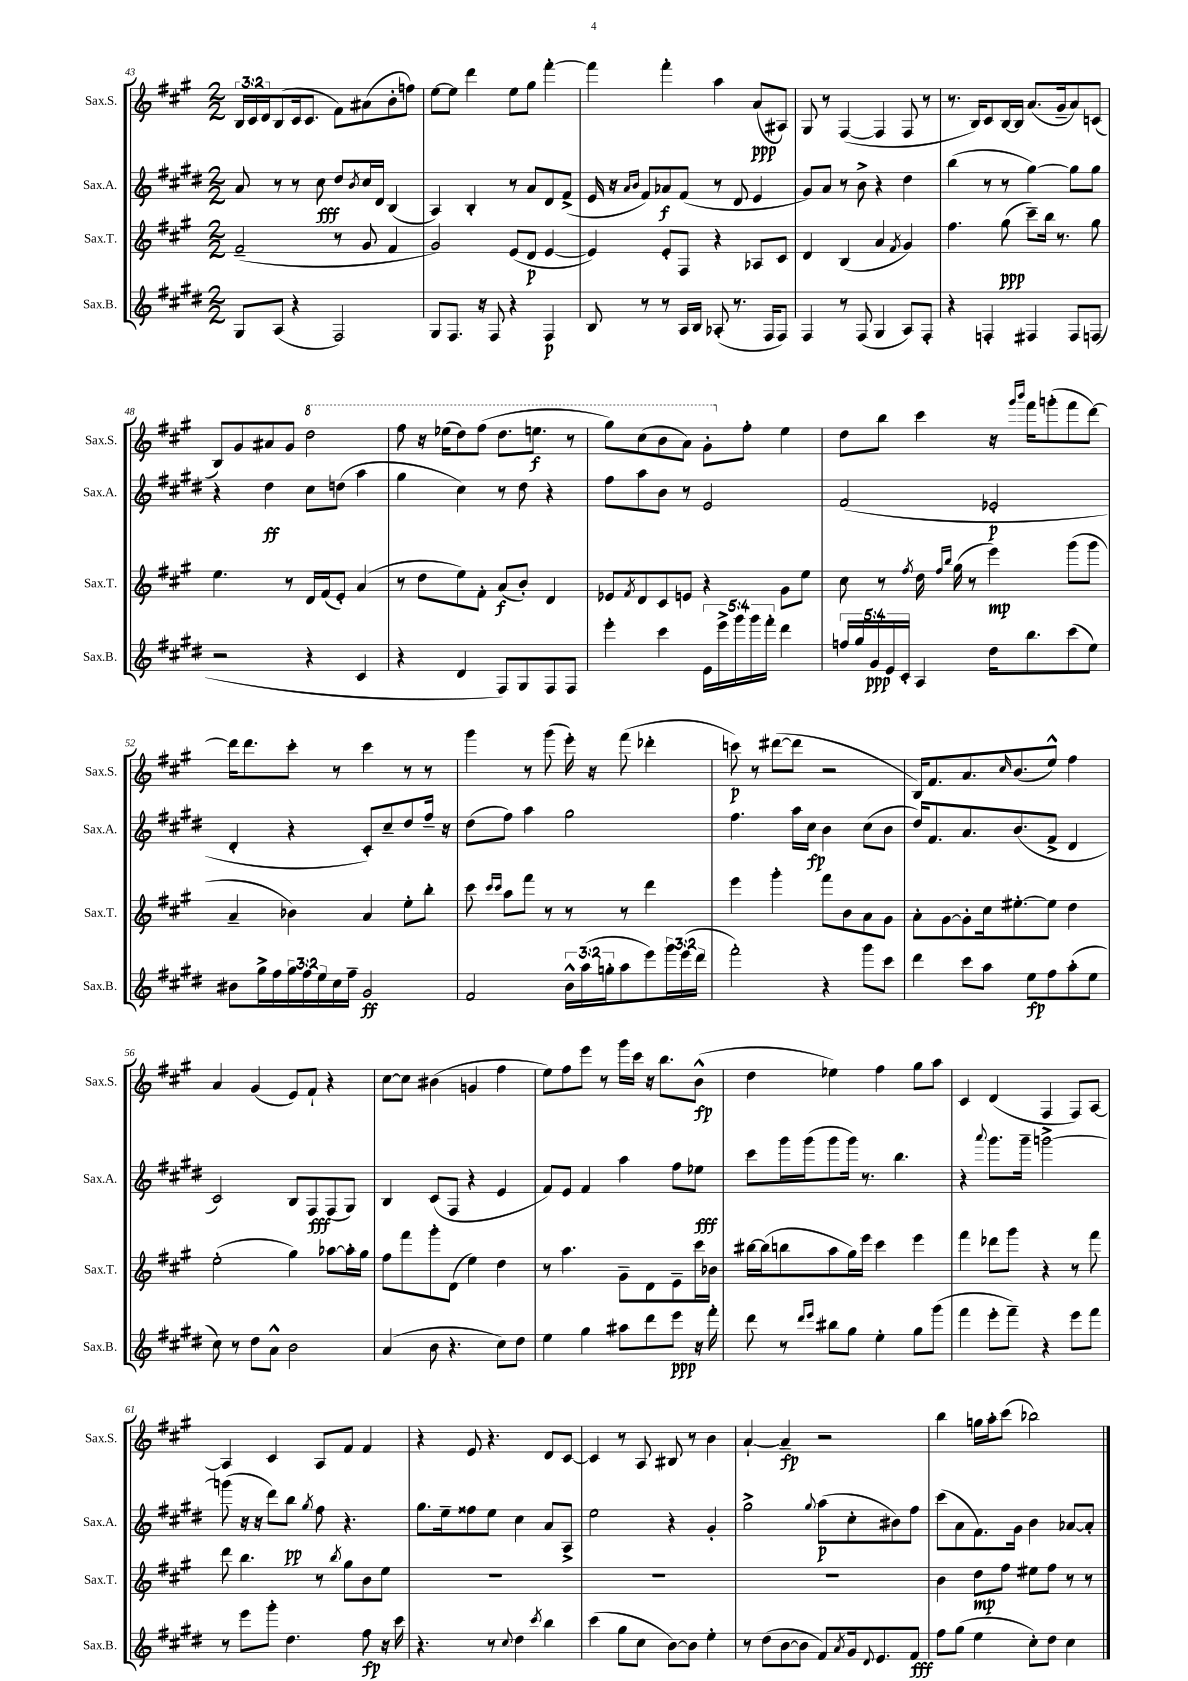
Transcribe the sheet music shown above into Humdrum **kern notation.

**kern	**kern	**kern	**kern
*staff4	*staff3	*staff2	*staff1
*clefG2	*clefG2	*clefG2	*clefG2
*k[f#c#g#d#]	*k[f#c#g#]	*k[f#c#g#d#]	*k[f#c#g#]
*M2/2	*M2/2	*M2/2	*M2/2
8G#	(2f#~	8a	24B
.	.	.	24c#
.	.	.	24d
(8A	.	8r	(8B
4r	.	8r	16c#
.	.	.	8.c#
.	.	8cc#	.
2F#)	8r	8dd#	8f#)
.	.	8qb	.
.	8g#	16cc#	(8a#
.	.	16d#	.
.	4f#	(4B	8b'
.	.	.	8ff)
=	=	=	=
8G#	2g#)	4A)	[8ee
8.F#	.	.	8ee]
.	.	4B'	4ddd
16r	.	.	.
8F#	.	.	.
4r	(8e	8r	8ee
.	8d	8a	8gg#
4F#	[4e	8d#	[4fff#'
.	.	(8f#^	.
=	=	=	=
8B	4e])	16e	4fff#]
.	.	16r	.
.	.	16qqa	.
.	.	16qqb	.
8r	.	8f#)	.
8r	8e'	8a-	4fff#'
16A	8F#	(8f#	.
16B	.	.	.
(8A-'	4r	8r	4aa
8.r	.	8d#	.
.	8A-	4e	(8a
16F#	.	.	.
8F#)	8c#	.	8A#)
=	=	=	=
4F#	4d	8g#)	8G#
.	.	8a	8r
8r	(4B	8r	([4F#
(8F#	.	8b^	.
4G#	4a	4r	4F#]
.	8qf#	.	.
8A)	4g#)	4dd#	8F#
8F#'	.	.	8r
=	=	=	=
4r	4.ff#	(4bb	8.r
.	.	.	16B)
4F'	.	8r	8c#
.	(8gg#	8r	[16B
.	.	.	16B]
4F#	8ccc#~)	[4gg#)	(8.a
.	16bb	.	.
.	8.r	.	16g#~
8F#	.	8gg#]	8a)
(8F	8gg#	8gg#	(8c
=	=	=	=
2r	4.ee	4r	8B)
.	.	.	8g#
.	.	4dd#	8a#
.	8r	.	8g#
4r	16d	8cc#	2ddd
.	(16f#	.	.
.	8e')	(8dd	.
4c#	(4a	4aa	.
=	=	=	=
4r	8r	4gg#	8fff#
.	8dd	.	16r
.	.	.	(16eee-
4d#	8ee)	4cc#)	8ddd)
.	8f#'	.	(8fff#
8F#)	(8a	8r	8.ddd
8G#	8b')	8dd#	.
.	.	.	8.eee
8F#	4d	4r	.
8F#	.	.	8r
=	=	=	=
4eee'	8e-	8ff#	8ggg#)
.	8qf#	.	.
.	8d	8aa	(8ccc#
4ccc#	8c#	8b	8bb
.	8e	8r	8aa)
20e	4r	2e	8gg#'
20eee^	.	.	.
20ggg#	.	.	.
.	.	.	8ff#'
20ggg#	.	.	.
20fff#'	.	.	.
4ddd#	8g#	.	4ee
.	8ee	.	.
=	=	=	=
20ff	8cc#	(2f#	8dd
20gg#	.	.	.
20g#	.	.	.
.	8r	.	8bb
20e	.	.	.
20c#'	.	.	.
.	8qff#	.	.
4A	16dd	.	4ccc#
.	16qqff#	.	.
.	16qqbb	.	.
.	(16gg#	.	.
.	8r	.	.
16dd#	4eee)	2e-'	16r
.	.	.	16qqggg#
.	.	.	16qqbbb
8.bb	.	.	16fff#
.	.	.	(8ggg'
(8ccc#	(8ggg#	.	8fff#
8ee)	8ggg#	.	[8ddd)
=	=	=	=
8b#	4a~	4d#'	16ddd]
.	.	.	8.ddd
16gg#^	.	.	.
16ff#	.	.	.
24gg#	4b-)	4r	8ccc#'
24ff#	.	.	.
24ee	.	.	.
16cc#	.	.	8r
16ff#~	.	.	.
2g#	4a	8c#')	4ccc#
.	.	8cc#~	.
.	8ee'	8dd#	8r
.	8bb'	16ff#~	8r
.	.	16r	.
=	=	=	=
2f#	8ccc#	(8dd#	4ggg#
.	16qqccc#	.	.
.	16qqccc#	.	.
.	8aa	8ff#)	.
.	8fff#	4aa	8r
.	8r	.	(8ggg#
24b^^	8r	2gg#	16eee')
(24aa	.	.	.
.	.	.	16r
24gg'	.	.	.
8aa	8r	.	(8fff#
8eee)	4ddd	.	4ddd-'
24ggg#	.	.	.
(24eee	.	.	.
24ddd#	.	.	.
=	=	=	=
2fff#')	4eee	4.ff#	8ccc)
.	.	.	8r
.	4ggg#'	.	([8ddd#
.	.	16aa	8ddd#]
.	.	16cc#	.
4r	8fff#	4b	2r
.	8b	.	.
8ggg#	8a	(8cc#	.
8ccc#	8g#	8b	.
=	=	=	=
4ddd#	8a'	16dd#)	16B)
.	.	8.f#	8.f#
.	[8g#	.	.
8ccc#	8g#']	8.a	8.a
8aa	16cc#	.	.
.	.	.	16qqcc#
.	[8.ee#'	(8.b	(8.b
8ee	.	.	.
8ff#	8ee#]	8f#^	8ee^^)
(8aa'	4dd	4d#	4ff#
8ee	.	.	.
=	=	=	=
8cc#)	(2ee'	2c#)	4a
8r	.	.	.
8dd#	.	.	(4g#
8a^^	.	.	.
2b	4gg#)	8B	8e)
.	.	8F#	8f#`
.	[8aa-	(8F#	4r
.	16aa-']	8G#)	.
.	16gg#	.	.
=	=	=	=
(4a	8ff#	4B	[8cc#
.	8fff#	.	8cc#]
8b	8ggg#'	(8c#	(4b#
4.r	(8d	8F#	.
.	4ee)	4r	4g
8cc#)	4dd	4e	4ff#
8dd#	.	.	.
=	=	=	=
4ee	8r	8f#)	8ee)
.	4.aa	8e	8ff#
4gg#	.	4f#	8eee
.	.	.	8r
8aa#	8g#~	4aa	16ggg#
.	.	.	16ccc#
8ddd#	8d	.	16r
.	.	.	8.bb
8eee	8e~	8ff#	.
16r	16ccc#	8ee-	(8b^^
16fff#'	16b-	.	.
=	=	=	=
8ddd#	[16bb#	8ccc#	4dd
.	(16bb#]	.	.
8r	8bb	16ggg#	.
.	.	(16ggg#	.
16qqddd#	.	.	.
16qqeee	.	.	.
8bb#	8aa	8ggg#	4ee-)
8gg#	16gg#)	16ggg#)	.
.	16eee	8.r	.
4ee'	4ccc#	.	4ff#
.	.	4.bb	.
8gg#	4eee	.	8gg#
(8ggg#	.	.	8aa
=	=	=	=
4fff#	4fff#	4r	4c#
.	.	8qqaaa	.
8eee'	8ddd-	8.ggg#	(4d
8fff#~)	8ggg#	.	.
.	.	16ggg#~	.
4r	4r	[2ggg^	4F#
8eee	8r	.	8F#)
8fff#	8fff#	.	[8A
=	=	=	=
8r	8ddd	(8ggg]	4A]
8eee	4.bb	16r	.
.	.	16r	.
8ggg#'	.	8ddd#)	4c#
4.dd#	.	8bb	.
.	.	8qgg#	.
.	8r	8ff#	8A
.	8qbb	.	.
.	8gg#	4.r	8f#
8ff#	8b	.	4f#
16r	8ee	.	.
16ccc#	.	.	.
=	=	=	=
4.r	1r	8.gg#	4r
.	.	16ee~	.
.	.	8ff##	8e
8r	.	8ee	4.r
8qqcc#	.	.	.
4dd#	.	4cc#	.
8qccc#	.	.	.
4bb	.	8a	8d
.	.	8A^	[8c#
=	=	=	=
(4ccc#	1r	2ee	4c#]
8gg#	.	.	8r
8cc#	.	.	8A
[8b)	.	4r	8B#
8b]	.	.	8r
4ee'	.	4g#'	4b
=	=	=	=
8r	1r	2gg#^	[4a`
(8dd#	.	.	.
[8b	.	.	4a~]
8b]	.	.	.
.	.	8qqgg#	.
8f#)	.	(8aa	2r
8qa	.	.	.
16g#	.	8cc#'	.
8qqd#	.	.	.
8.e	.	.	.
.	.	8b#)	.
8f#	.	8ff#	.
=	=	=	=
8ff#	4b	(8ccc#	4bb
(8gg#	.	8a	.
4ee	8dd	8.f#)	16gg
.	.	.	16aa'
.	8ff#	.	(8ccc#
.	.	16g#	.
8cc#')	8ee#	4b	2bb-)
8dd#	8ff#	.	.
4cc#	8r	[8a-	.
.	8r	8a-']	.
==	==	==	==
*-	*-	*-	*-
